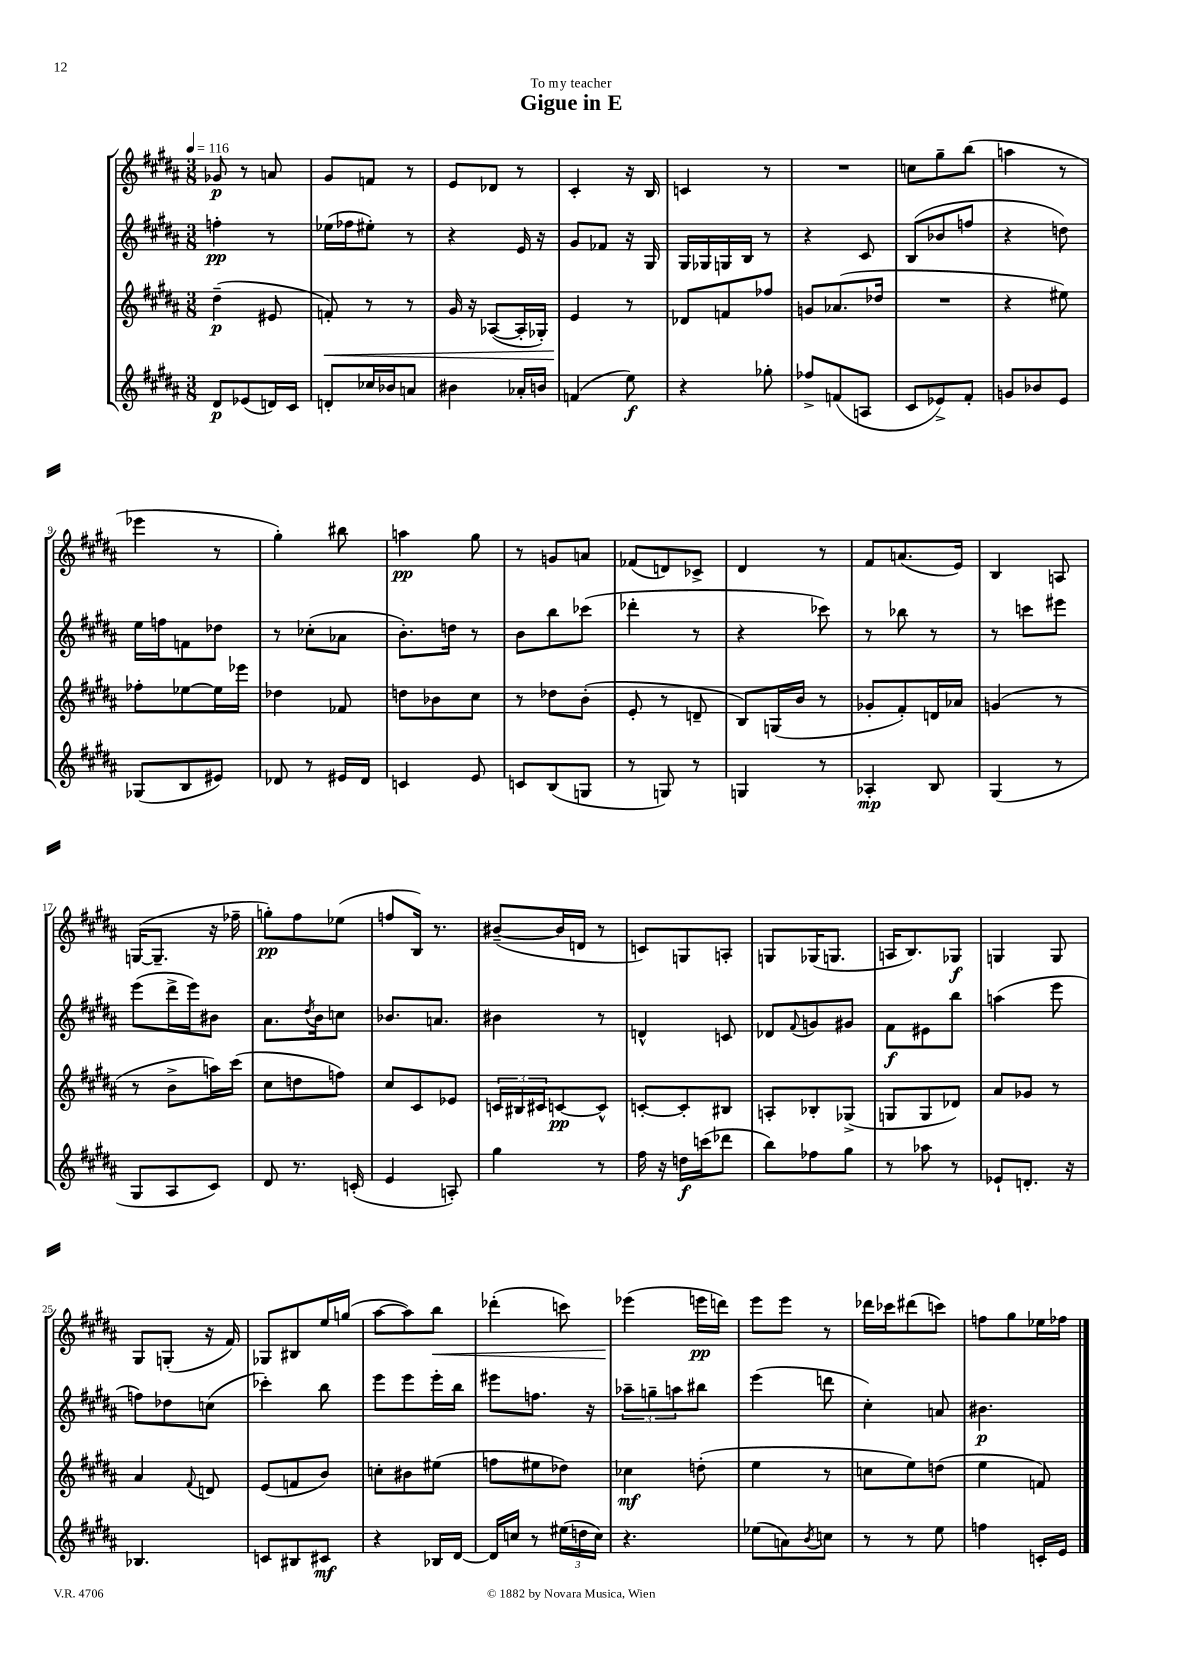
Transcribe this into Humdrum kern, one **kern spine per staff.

**kern	**dynam	**kern	**dynam	**kern	**dynam	**kern	**dynam
*part4	*part4	*part3	*part3	*part2	*part2	*part1	*part1
*staff4	*staff4	*staff3	*staff3	*staff2	*staff2	*staff1	*staff1
*clefG2	*	*clefG2	*	*clefG2	*	*clefG2	*
*k[f#c#g#d#a#]	*	*k[f#c#g#d#a#]	*	*k[f#c#g#d#a#]	*	*k[f#c#g#d#a#]	*
*M3/8	*	*M3/8	*	*M3/8	*	*M3/8	*
*MM116	*	*MM116	*	*MM116	*	*MM116	*
=1	=1	=1	=1	=1	=1	=1	=1
8d#/L	p	(4dd#~\	p	4ffn'\	pp	8g-X/	p
(8e-X/	.	.	.	.	.	8r	.
16dn/L)	.	8e#X/	.	8r	.	8an/	.
16c#/JJ	.	.	.	.	.	.	.
=2	=2	=2	=2	=2	=2	=2	=2
!	!	!	!LO:HP:b	!	!	!	!
8dn'/L	.	8fn'/)	<	(16ee-X\LL	.	8g#/L	.
.	.	.	.	16ff-X\J	.	.	.
16cc-X/L	.	8r	.	8ee#X'\J)	.	8fn/J	.
16b-X/J	.	.	.	.	.	.	.
8an/J	.	8r	.	8r	.	8r	.
=3	=3	=3	=3	=3	=3	=3	=3
4b#X\	.	16g#/	.	4r	.	8e/L	.
.	.	16r	.	.	.	.	.
.	.	([8A-X/L	.	.	.	8d-X/J	.
16a-X'/LL	.	16A-'/L]	.	16e/	.	8r	.
16bn/JJ	.	16G-X'/JJ)	.	16r	.	.	.
=4	=4	=4	=4	=4	=4	=4	=4
(4fn/	.	4e/	.	8g#/L	.	4c#'/	.
.	.	.	.	8f-X/J	.	.	.
8ee\)	f	8r	[	16r	.	16r	.
.	.	.	.	16G#/	.	16B/	.
=5	=5	=5	=5	=5	=5	=5	=5
4r	.	8d-X/L	.	16G#/LL	.	4cn/	.
.	.	.	.	16G-X/	.	.	.
.	.	8fn/	.	16Gn/	.	.	.
.	.	.	.	16B/JJ	.	.	.
8gg-X'\	.	8ff-X/J	.	8r	.	8r	.
=6	=6	=6	=6	=6	=6	=6	=6
8ff-X^/L	.	8gn/L	.	4r	.	4.r	.
(8fn/	.	(8.a-X/	.	.	.	.	.
8An/J	.	.	.	8c#/	.	.	.
.	.	16dd-X/Jk	.	.	.	.	.
=7	=7	=7	=7	=7	=7	=7	=7
8c#/L	.	4.r	.	(8B/L	.	8ccn\L	.
8e-X^/)	.	.	.	8b-X/	.	8gg#~\	.
8f#'/J	.	.	.	8ffn/J	.	(8bb\J	.
=8	=8	=8	=8	=8	=8	=8	=8
8gn/L	.	4r	.	4r	.	4aan\	.
8b-X/	.	.	.	.	.	.	.
8e/J	.	8ee#X\)	.	8ddn\)	.	8r	.
!!LO:LB:g=z
=9	=9	=9	=9	=9	=9	=9	=9
(8G-X/L	.	8ff-X'\L	.	16ee\LL	.	4eee-X\	.
.	.	.	.	16ffn\J	.	.	.
8B/	.	[8ee-X\	.	8fn\	.	.	.
8e#X/J)	.	16ee-\L]	.	8dd-X\J	.	8r	.
.	.	16eee-X\JJ	.	.	.	.	.
=10	=10	=10	=10	=10	=10	=10	=10
8d-X/	.	4dd-X\	.	8r	.	4gg#'\)	.
8r	.	.	.	(8cc-X'\L	.	.	.
16e#X/LL	.	8f-X/	.	8a-X\J	.	8bb#X\	.
16d-/JJ	.	.	.	.	.	.	.
=11	=11	=11	=11	=11	=11	=11	=11
4cn/	.	8ddn\L	.	8.b'\L)	.	4aan\	pp
.	.	8b-X\	.	.	.	.	.
.	.	.	.	16ddn\Jk	.	.	.
8e/	.	8cc#\J	.	8r	.	8gg#\	.
=12	=12	=12	=12	=12	=12	=12	=12
8cn/L	.	8r	.	8b\L	.	8r	.
(8B/	.	8dd-X\L	.	8bb\	.	8gn/L	.
8Gn/J	.	(8b'\J	.	(8ccc-X\J	.	8an/J	.
=13	=13	=13	=13	=13	=13	=13	=13
8r	.	8e'/	.	4ddd-X'\	.	(8f-X/L	.
8Gn/)	.	8r	.	.	.	8dn/)	.
8r	.	8dn~/	.	8r	.	8c-X^/J	.
=14	=14	=14	=14	=14	=14	=14	=14
4Gn/	.	8B/L)	.	4r	.	4d#/	.
.	.	(16Gn/L	.	.	.	.	.
.	.	16b/JJ	.	.	.	.	.
8r	.	8r	.	8ccc-X\)	.	8r	.
=15	=15	=15	=15	=15	=15	=15	=15
4A-X'/	mp	8g-X'/L	.	8r	.	8f#/L	.
.	.	8f#'/)	.	8bb-X\	.	(8.an/	.
8B/	.	16dn/L	.	8r	.	.	.
.	.	16a-X/JJ	.	.	.	16e/Jk)	.
=16	=16	=16	=16	=16	=16	=16	=16
(4G#/	.	(4gn/	.	8r	.	4B/	.
.	.	.	.	8cccn\L	.	.	.
8r	.	8r	.	8eee#X\J	.	8An/	.
!!LO:LB:g=z
=17	=17	=17	=17	=17	=17	=17	=17
8G#/L	.	8r	.	(8eee\L	.	([16Gn/KL	.
.	.	.	.	.	.	8.G~/J]	.
8A#/	.	8b^\L	.	16ddd#^\L	.	.	.
.	.	.	.	16eee\J)	.	.	.
8c#/J)	.	16aan\L)	.	8b#X\J	.	16r	.
.	.	(16ccc#\JJ	.	.	.	16ff-X~\	.
=18	=18	=18	=18	=18	=18	=18	=18
8d#/	.	8cc#\L	.	8.a#\L	.	8ggn'\L)	pp
8.r	.	8ddn\	.	.	.	8ff#\	.
.	.	.	.	8qdd#/	.	.	.
.	.	.	.	16b\k	.	.	.
.	.	8ffn\J)	.	8ccn\J	.	(8ee-X\J	.
(16cn'/	.	.	.	.	.	.	.
=19	=19	=19	=19	=19	=19	=19	=19
4e/	.	8cc#/L	.	8.b-X/L	.	8ffn/L	.
.	.	8c#/	.	.	.	16B/Jk)	.
.	.	.	.	8.an/J	.	8.r	.
8An'/)	.	8e-X/J	.	.	.	.	.
=20	=20	=20	=20	=20	=20	=20	=20
4gg#\	.	24cn/LL	.	4b#X\	.	([8b#X~/L	.
.	.	24B#X/	.	.	.	.	.
.	.	24c#X/J	.	.	.	.	.
.	.	[8cn/	pp	.	.	16b#/L]	.
.	.	.	.	.	.	16dn/JJ	.
8r	.	8c^^/J]	.	8r	.	8r	.
=21	=21	=21	=21	=21	=21	=21	=21
16ff#\	.	[8cn'/L	.	4dn^^/	.	8cn/L)	.
16r	.	.	.	.	.	.	.
16ddn\LL	f	8c'/]	.	.	.	8Gn/	.
(16cccn\J	.	.	.	.	.	.	.
8ddd-X\J	.	8B#X/J	.	8cn/	.	8An'/J	.
=22	=22	=22	=22	=22	=22	=22	=22
8bb\L)	.	8An'/L	.	8d-X/L	.	8Gn/L	.
.	.	.	.	8qqf#/	.	.	.
8ff-X\	.	8B-X'/	.	8gn/	.	(16G-X/K	.
.	.	.	.	.	.	8.Gn/J	.
8gg#\J	.	(8G-X^/J	.	8g#X/J	.	.	.
=23	=23	=23	=23	=23	=23	=23	=23
8r	.	8Gn/L	.	8f#\L	f	16An/KL	.
.	.	.	.	.	.	8.B/)	.
8aa-X\	.	8G/	.	8e#X\	.	.	.
8r	.	8d-X/J)	.	8bb\J	.	8G-X/J	f
=24	=24	=24	=24	=24	=24	=24	=24
8e-X`/L	.	8a#/L	.	(4aan\	.	4Gn/	.
8.dn'/J	.	8g-X/J	.	.	.	.	.
.	.	8r	.	8eee\	.	8G/	.
16r	.	.	.	.	.	.	.
!!LO:LB:g=z
=25	=25	=25	=25	=25	=25	=25	=25
4.B-X/	.	4a#/	.	8ffn\L)	.	8G#/L	.
.	.	.	.	8dd-X\	.	(8Gn'/J	.
.	.	8qqf#/	.	.	.	.	.
.	.	8dn/	.	(8ccn\J	.	16r	.
.	.	.	.	.	.	16f#/)	.
=26	=26	=26	=26	=26	=26	=26	=26
8cn/L	.	(8e/L	.	4ccc-X'\)	.	8G-X/L	.
8B#X/	.	8fn/	.	.	.	8B#X/	.
8c#X/J	mf	8b/J)	.	8bb\	.	16ee/L	.
.	.	.	.	.	.	(16ggn/JJ	.
=27	=27	=27	=27	=27	=27	=27	=27
4r	.	8ccn'\L	.	8eee\L	.	[8aa#\L	.
.	.	8b#X\	.	8eee\	.	8aa#\])	.
!	!	!	!	!	!	!	!LO:HP:b
16B-X/LL	.	(8ee#X\J	.	16eee'\L	.	8bb\J	<
[16d#/JJ	.	.	.	16bb\JJ	.	.	.
=28	=28	=28	=28	=28	=28	=28	=28
16d#/LL]	.	8ffn\L	.	8eee#X\L	.	(4ddd-X'\	.
16ccn/JJ	.	.	.	.	.	.	.
8r	.	8ee#X\	.	8.ffn\J	.	.	.
(24ee#X\LL	.	8dd-X\J)	.	.	.	8cccn\)	.
24ddn\	.	.	.	.	.	.	.
.	.	.	.	16r	.	.	.
24cc\JJ)	.	.	.	.	.	.	.
=29	=29	=29	=29	=29	=29	=29	=29
4.r	.	4cc-X\	mf	12aa-X~\L	.	(4eee-X\	.
.	.	.	.	12ggn~\	.	.	.
.	.	.	.	12aan\	.	.	.
.	.	(8ddn'\	.	8bb#X\J	.	16eeen\LL	[ pp
.	.	.	.	.	.	16dddn\JJ)	.
=30	=30	=30	=30	=30	=30	=30	=30
(8ee-X\L	.	4ee\	.	(4eee\	.	8eee\L	.
8an\)	.	.	.	.	.	8eee\J	.
8qb/	.	.	.	.	.	.	.
8ccn\J	.	8r	.	8dddn\	.	8r	.
=31	=31	=31	=31	=31	=31	=31	=31
8r	.	8ccn\L	.	4cc#'\)	.	16ddd-X\LL	.
.	.	.	.	.	.	16ccc-X\J	.
8r	.	8ee\)	.	.	.	(8ddd#X\	.
8ee\	.	(8ddn\J	.	8an/	.	8cccn\J)	.
=32	=32	=32	=32	=32	=32	=32	=32
4ffn\	.	4ee\	.	4.b#X\	p	8ffn\L	.
.	.	.	.	.	.	8gg#\	.
16cn'/LL	.	8fn/)	.	.	.	16ee-X\L	.
16e/JJ	.	.	.	.	.	16ff-X\JJ	.
==	==	==	==	==	==	==	==
*-	*-	*-	*-	*-	*-	*-	*-
